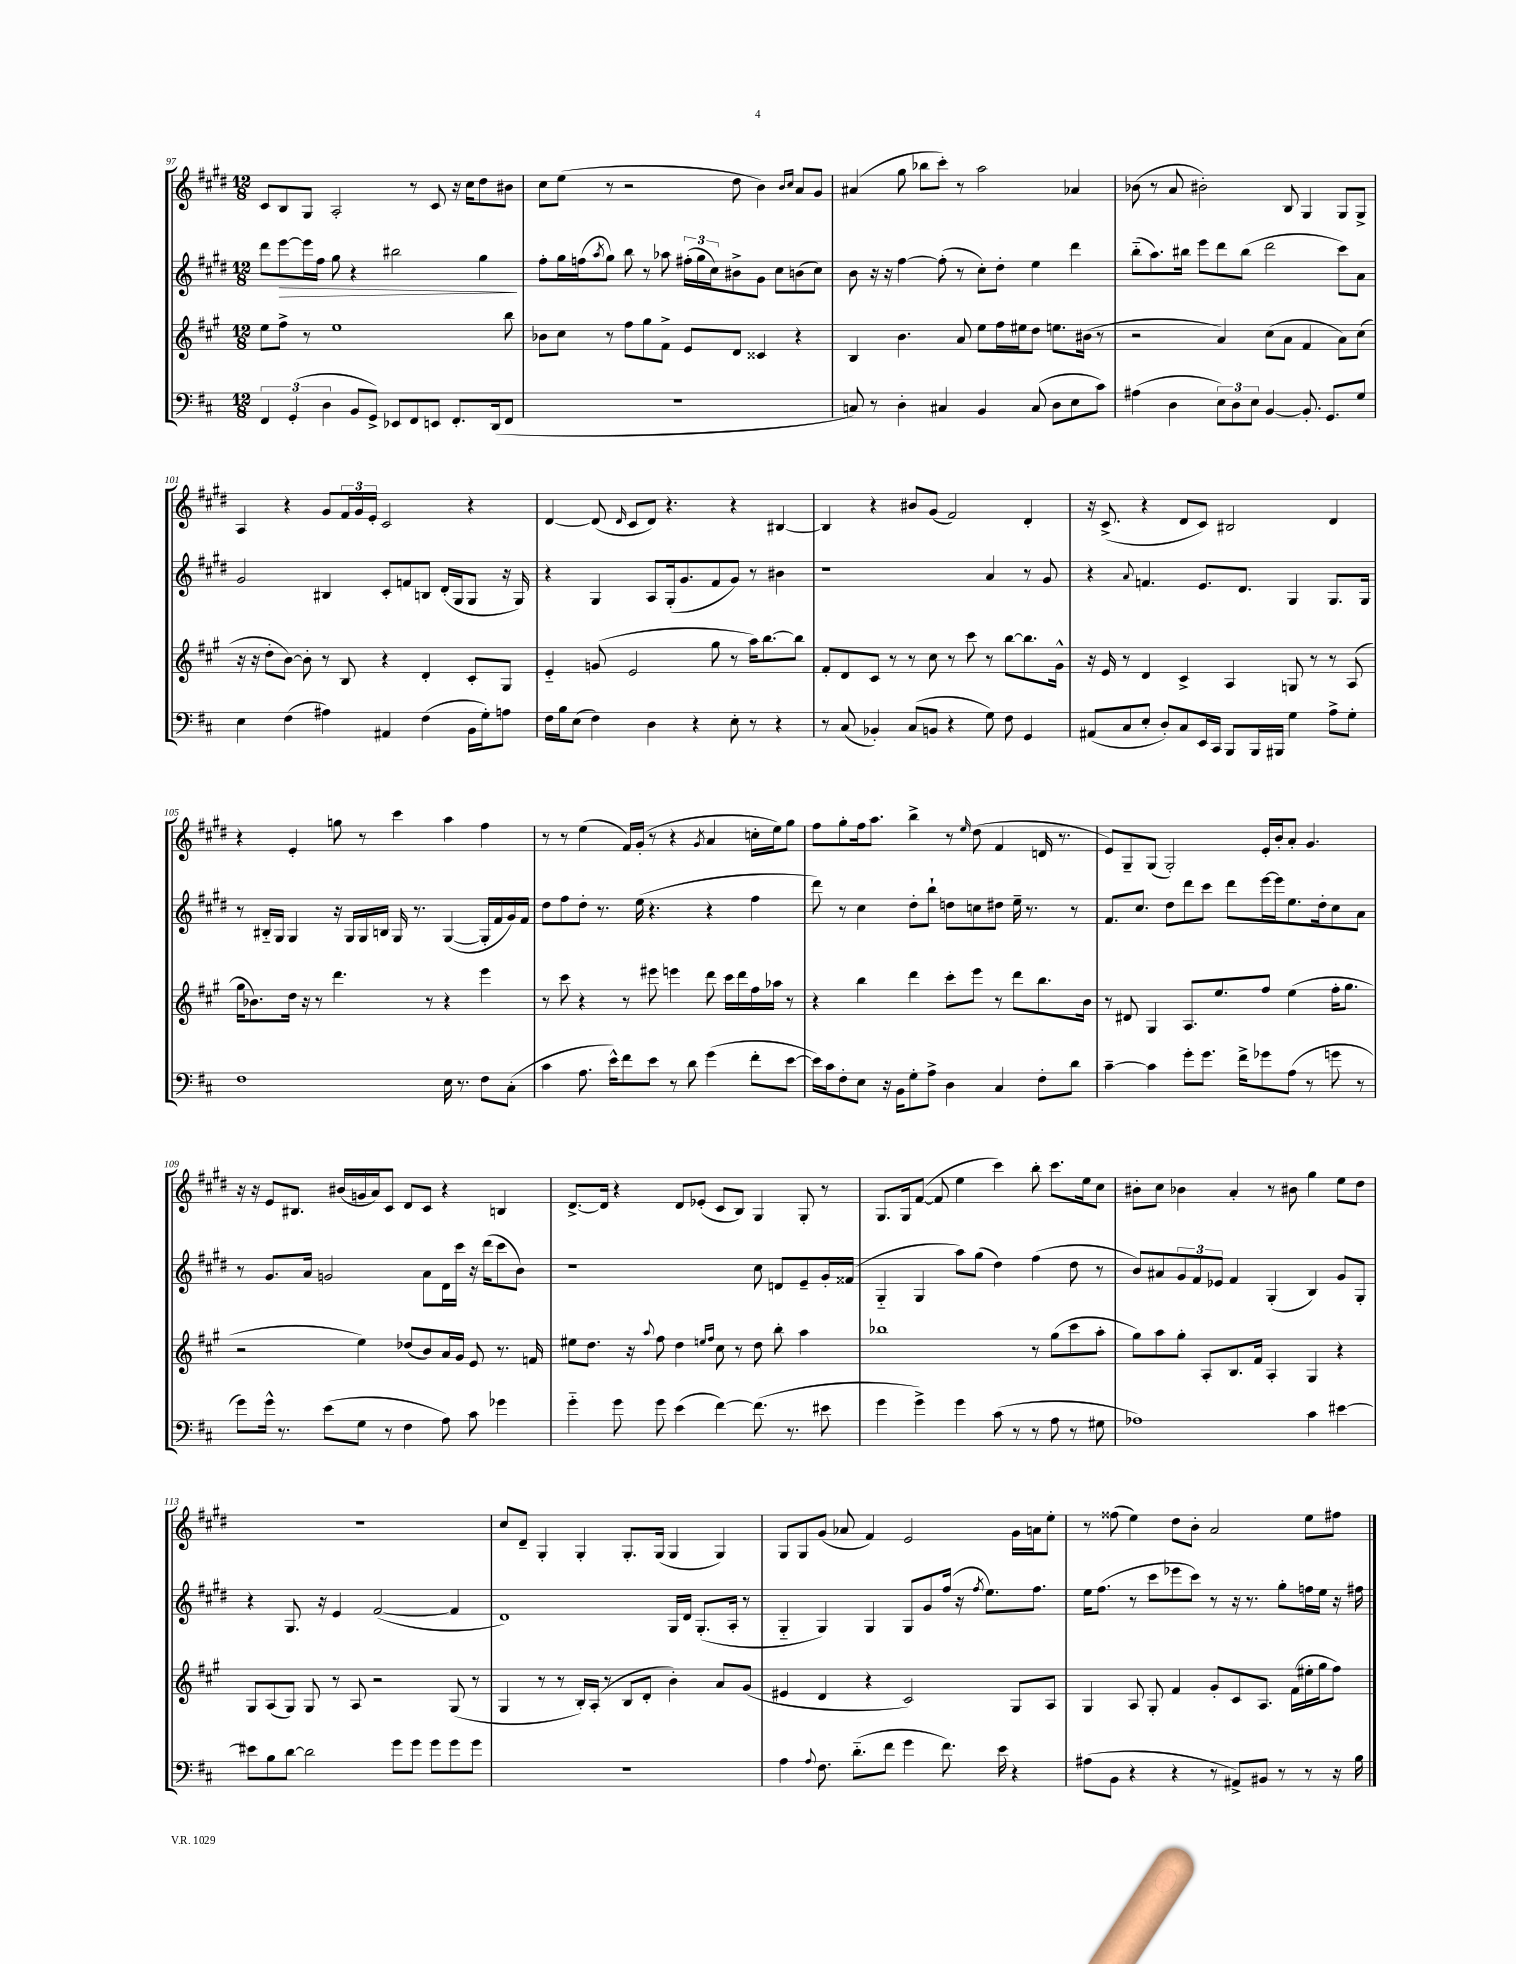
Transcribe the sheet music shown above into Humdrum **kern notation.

**kern	**kern	**kern	**kern
*staff4	*staff3	*staff2	*staff1
*clefF4	*clefG2	*clefG2	*clefG2
*k[f#c#]	*k[f#c#g#]	*k[f#c#g#d#]	*k[f#c#g#d#]
*M12/8	*M12/8	*M12/8	*M12/8
6FF#/	8ee\L	8ddd#\L	8c#/L
.	8ff#^\J	[8eee\	8B/
(6GG'/	.	.	.
.	8r	16eee\]L	8G#/J
.	.	16ff#\JJ	.
6D\	.	.	.
.	1ee	8gg#\	2A'/
8BB/L	.	4r	.
8GG^/J)	.	.	.
8EE-/L	.	2bb#\	.
8FF#/	.	.	8r
8EE/J	.	.	8c#/
8.FF#'/L	.	.	16r
.	.	.	16cc#\LK
.	.	4gg#\	8dd#\
(16DD/k	.	.	.
8FF#/J	8bb\	.	8b#\J
=	=	=	=
1.r	8b-\L	8ff#'\L	8cc#\L
.	8cc#\J	16gg#\L	(8ee\J
.	.	(16ff\J	.
.	.	8qaa/	.
.	8r	8gg#\J)	8r
.	8ff#\L	8bb\	2r
.	8gg#\	8r	.
.	8f#^\J	8aa-\	.
.	8e/L	(24ff#'\LL	.
.	.	24gg#\	.
.	.	24cc#\J)	.
.	8d/J	8b#^\	8dd#\
.	4c##/	8g#\J	4b\)
.	.	8cc#\L	.
.	.	.	16qqb/LL
.	.	.	16qqcc#/JJ
.	4r	(8b\	8a/L
.	.	8cc#\J)	8g#/J
=	=	=	=
8C/)	4B/	8b\	(4a#/
8r	.	16r	.
.	.	16r	.
4D'\	4.b\	[4ff#\	8gg#\
.	.	.	8bb-\L
4C#/	.	(8ff#'\]	8ccc#'\J)
.	8a/	8r	8r
4BB/	8ee\L	8cc#'\L)	2aa\
.	16ff#\L	8dd#'\J	.
.	16ee#\J	.	.
(8C#/	8dd\J	4ee\	.
8D\L	8.ee\L	.	.
8E\	.	4ddd#\	4a-/
.	(16b#\Jk	.	.
8c#\J)	8r	.	.
=	=	=	=
(4A#\	2r	(8bb'~\L	(8b-\
.	.	8.aa\)	8r
4D\	.	.	8a/
.	.	16bb#\Jk	.
.	.	8eee\L	2b#'\)
12E\L)	4a/)	8ddd#\	.
12D\	.	.	.
.	.	(8bb#\J	.
12E\J	.	.	.
[4BB/	(8cc#\L	2ddd#\	.
.	8a\J	.	8B/
8.BB'/]	4f#/	.	4G#/
8.GG/L	.	.	.
.	8a\L)	8ccc#\L)	8G#/L
8G/J	(8cc#\J	8a\J	8G#^/J
=	=	=	=
4E\	16r	2g#/	4A/
.	16r	.	.
.	8dd'\L	.	.
(4F#\	[8b\J)	.	4r
.	8b'\]	.	.
4A#\)	8r	4B#/	8g#/L
.	8B/	.	24f#/L
.	.	.	24g#/
.	.	.	24e'/JJ
4AA#/	4r	8c#'/L	2c#/
.	.	8f/	.
(4F#\	4d'/	8B/J	.
.	.	(16d#'/LL	.
.	.	16G#/J	.
16BB\LL	8c#'/L	8G#/J	4r
16G'\J)	.	.	.
8A\J	8G#/J	16r	.
.	.	16G#/)	.
=	=	=	=
16F#\LL	4e'~/	4r	[4d#/
16B\J	.	.	.
(8E\J	.	.	.
4F#\)	(8g/	4G#/	(8d#/]
.	.	.	16qqd#/
.	2e/	.	8c#/L
4D\	.	8A/L	8d#/J)
.	.	(16G#'/k	4.r
.	.	8.g#/	.
4r	.	.	.
.	8gg#\	8f#/	.
8E'\	8r	8g#/J)	4r
8r	16aa\LK)	8r	.
.	[8.bb\	.	.
4r	.	4b#\	[4B#/
.	8bb\]J	.	.
=	=	=	=
8r	8f#'/L	1r	4B#/]
(8C#/	8d/	.	.
4BB-'/)	8c#/J	.	4r
.	8r	.	.
(8C#/L	8r	.	8b#/L
8BB/J	8cc#\	.	(8g#/J
4r	8r	.	2f#/)
.	8ccc#\	.	.
8G\)	8r	4a/	.
8F#\	[8bb\L	.	.
4GG/	8.bb\]	8r	4d#'/
.	.	8g#/	.
.	16g#^^\Jk	.	.
=	=	=	=
(8AA#/L	16r	4r	16r
.	16e/	.	(8.c#^/
8C#/	8r	.	.
.	.	8qqa/	.
8E'/J	4d/	4.f/	4r
8D'/L)	.	.	.
8C#/	4c#^/	.	8d#/L
16EE/L	.	8.e/L	8c#/J)
16CC#/JJ	.	.	.
8BBB/L	4A/	.	2B#/
.	.	8.d#/J	.
16BBB/L	.	.	.
16BBB#/JJ	.	.	.
4G\	8G/	4G#/	.
.	8r	.	.
8A^\L	8r	8.G#/L	4d#/
8G'\J	(8A/	.	.
.	.	16G#/Jk	.
=	=	=	=
1F#	16gg#\LK	8r	4r
.	8.b-\)	.	.
.	.	16B#'~/LL	.
.	.	16G#/JJ	.
.	16dd\Jk	4G#/	4e'/
.	16r	.	.
.	8r	.	.
.	4.ddd\	16r	8gg\
.	.	16G#/LL	.
.	.	16G#/	8r
.	.	16B/JJ	.
.	.	16G#/	4ccc#\
.	.	8.r	.
.	8r	.	.
16E\	4r	([4G#/	4aa\
8.r	.	.	.
8F#\L	4eee\	16G#'/]LL	4ff#\
.	.	16f#/	.
(8C#'\J	.	16g#/)	.
.	.	16f#/JJ	.
=	=	=	=
4c#\	8r	8dd#\L	8r
.	8ccc#\	8ff#\	8r
8.A\	4r	8dd#'\J	(4ee\
.	.	8.r	.
16e^^\LK)	.	.	.
8f#\	8r	.	16f#/LL)
.	.	(16ee\	(16g#'/JJ
8e\J	8eee#\	4.r	8r
8r	4eee\	.	4r
8d\	.	.	.
.	.	.	8qg#/
(4g\	8ddd\	4r	4a/
.	16ccc#\LL	.	.
.	16ddd\	.	.
8f#'\L	16ff#\	4ff#\	16cc'\LL
.	16aa-\JJ	.	16ee\J)
[8e\J	8r	.	8gg#\J
=	=	=	=
16e\]LL)	4r	8ddd#\)	8ff#\L
16c#\J	.	.	.
8F#'\	.	8r	8gg#'\
8E\J	4bb\	4cc#\	16ff#\k
.	.	.	8.aa\J
16r	.	.	.
16BB\LK	.	.	.
8G'\	4ddd\	8dd#'\L	4bb^\
8A^\J	.	8bb`\J	.
4D\	8ccc#'\L	8dd\L	8r
.	.	.	16qqee/
.	8eee\J	8cc\	(8dd#\
4C#/	8r	8dd#\J	4f#/
.	8ddd\L	16ee~\	.
.	.	8.r	.
8F#'\L	8.bb\	.	16d/
.	.	.	8.r
8d\J	.	8r	.
.	16b\Jk	.	.
=	=	=	=
[4c#~\	8r	8.f#/L	8e/L)
.	8d#/	.	8G#~/
.	.	8.cc#/J	.
4c#\]	4G#/	.	(8G#/J
.	.	8dd#\L	2G#'/)
8g'\L	8.A/L	8ddd#\	.
8.g\J	.	8ccc#\J	.
.	8.ee/	.	.
.	.	8ddd#\L	.
16f#^\LK	.	.	.
8g-\	8ff#/J	[16eee\L	16e'/LL
.	.	16eee\]J	16b'/J
(8A\J	(4ee\	8.ee\	8a'/J
8r	.	.	4.g#/
.	.	16dd#'\k	.
8g\	16ff#'\LK	8cc#\	.
.	8.gg#\J	.	.
8r	.	8a\J	.
=	=	=	=
8g\L)	2r	8r	16r
.	.	.	16r
16g^^\Jk	.	8.g#/L	8e/L
8.r	.	.	.
.	.	.	8.B#/J
.	.	16a/Jk	.
(8e\L	.	2g/	.
.	.	.	(16b#/LL
8G\J	4ee\)	.	16g/
.	.	.	16a/J)
8r	.	.	8c#/J
4F#\	(8dd-/L	.	8d#/L
.	8b/)	8a\L	8c#/J
8A\)	16a/L	16d#\L	4r
.	16g#/JJ	16ccc#\JJ	.
8c#\	8e/	16r	.
.	.	(16ddd#\LK	.
4g-\	8.r	8ccc#\	4B/
.	.	8b\J)	.
.	16f/	.	.
=	=	=	=
4g'~\	8ee#\L	1r	[8.d#^/L
.	8.dd\J	.	.
.	.	.	16d#/]Jk
8g\	.	.	4r
.	16r	.	.
.	8qqaa/	.	.
8g\	8ff#\	.	.
(4e\	4dd\	.	8d#/L
.	.	.	(8e-'/J
.	16qqee/LL	.	.
.	16qqff#/JJ	.	.
[4f#\)	8cc#\	.	8c#/L
.	8r	.	8B/J)
(8.f#\]	8dd\	8cc#\	4G#/
.	8bb'\	8d/L	.
8.r	.	.	.
.	4aa\	8e~/	8G#'/
8e#\	.	16g#'/L	8r
.	.	(16f##/JJ	.
=	=	=	=
4g\	1bb-	4G#'~/	8.G#/L
.	.	.	16G#/k
4g^\)	.	4G#/	([8f#/J
.	.	.	8f#/]
4g\	.	8aa\L)	4ee\
.	.	(8gg#\J	.
(8c#\	.	4dd#\)	4ccc#\)
8r	.	.	.
8r	8r	(4ff#\	8bb'\
8A\	(8gg#\L	.	8.ccc#\L
8r	8ccc#\	8dd#\	.
.	.	.	16ee\k
8G#\	8aa'\J	8r	8cc#\J
=	=	=	=
1A-)	8gg#\L)	8b/L)	8b#'\L
.	8aa\	8a#/	8cc#\J
.	8gg#'\J	12g#/	4b-\
.	.	12f#/	.
.	8A'/L	.	.
.	.	12e-/J	.
.	8.B/	4f#/	4a'/
.	16f#/Jk	.	.
.	4A'/	(4G#'/	8r
.	.	.	8b#\
4c#\	4G#/	4B/)	4gg#\
[4e#\	4r	8g#/L	8ee\L
.	.	8G#'/J	8dd#\J
=	=	=	=
8e#\]L	8G#/L	4r	1.r
8B\	(8A/	.	.
[8d\J	8G#/J)	8.G#/	.
2d\]	8G#/	.	.
.	.	16r	.
.	8r	4e/	.
.	8A/	.	.
.	2r	([2f#/	.
8g\L	.	.	.
8g\J	.	.	.
8g\L	.	.	.
8g\	(8G#/	4f#/]	.
8g\J	8r	.	.
=	=	=	=
1.r	4G#/	1d#)	8cc#/L
.	.	.	8d#~/J
.	8r	.	4G#'/
.	8r	.	.
.	16B'/LL)	.	4G#'/
.	(16A'/JJ	.	.
.	8r	.	.
.	8B/L	.	8.G#'/L
.	8d'/J	.	.
.	.	.	(16G#/Jk
.	4b'\)	16G#/LL	4G#/
.	.	16d#/JJ	.
.	.	(8.G#'/L	.
.	8a/L	.	4G#/)
.	.	16A'/Jk	.
.	(8g#/J	8r	.
=	=	=	=
4A\	4e#/	4G#'~/	8G#/L
.	.	.	8G#/
8qqA/	.	.	.
8.F#\	4d/	4G#/)	(8g#/J
.	.	.	8a-/
(8.d'~\L	.	.	.
.	4r	4G#/	4f#/)
8f#\J	.	.	.
4g\	2c#/)	8G#/L	2e/
.	.	8g#/	.
8.f#\)	.	(16ff#/Jk	.
.	.	16r	.
.	.	8qff#/	.
.	.	8.ee\L)	.
16e\	.	.	.
4r	8G#/L	.	16g#\LL
.	.	8.ff#\J	16a\J
.	8A/J	.	8ee'\J
=	=	=	=
(8A#\L	4G#/	16ee\LK	8r
.	.	(8.ff#\J	.
8BB\J	.	.	(8ff##\
4r	8A/	8r	4ee\)
.	8G#'/	8ccc#\L	.
4r	4f#/	8eee-\	8dd#\L
.	.	8ccc#\J)	8b'\J
8r	8g#'/L	8r	2a/
8AA#^/L)	8c#/	16r	.
.	.	8.r	.
8BB#/J	8.A/J	.	.
8r	.	8gg#'\L	.
.	(16f#\LL	.	.
8r	16ee#'\	16ff\L	8ee\L
.	16gg#\J	16ee\JJ	.
16r	8ff#\J)	16r	8ff#\J
16B\	.	16ff#\	.
==	==	==	==
*-	*-	*-	*-
